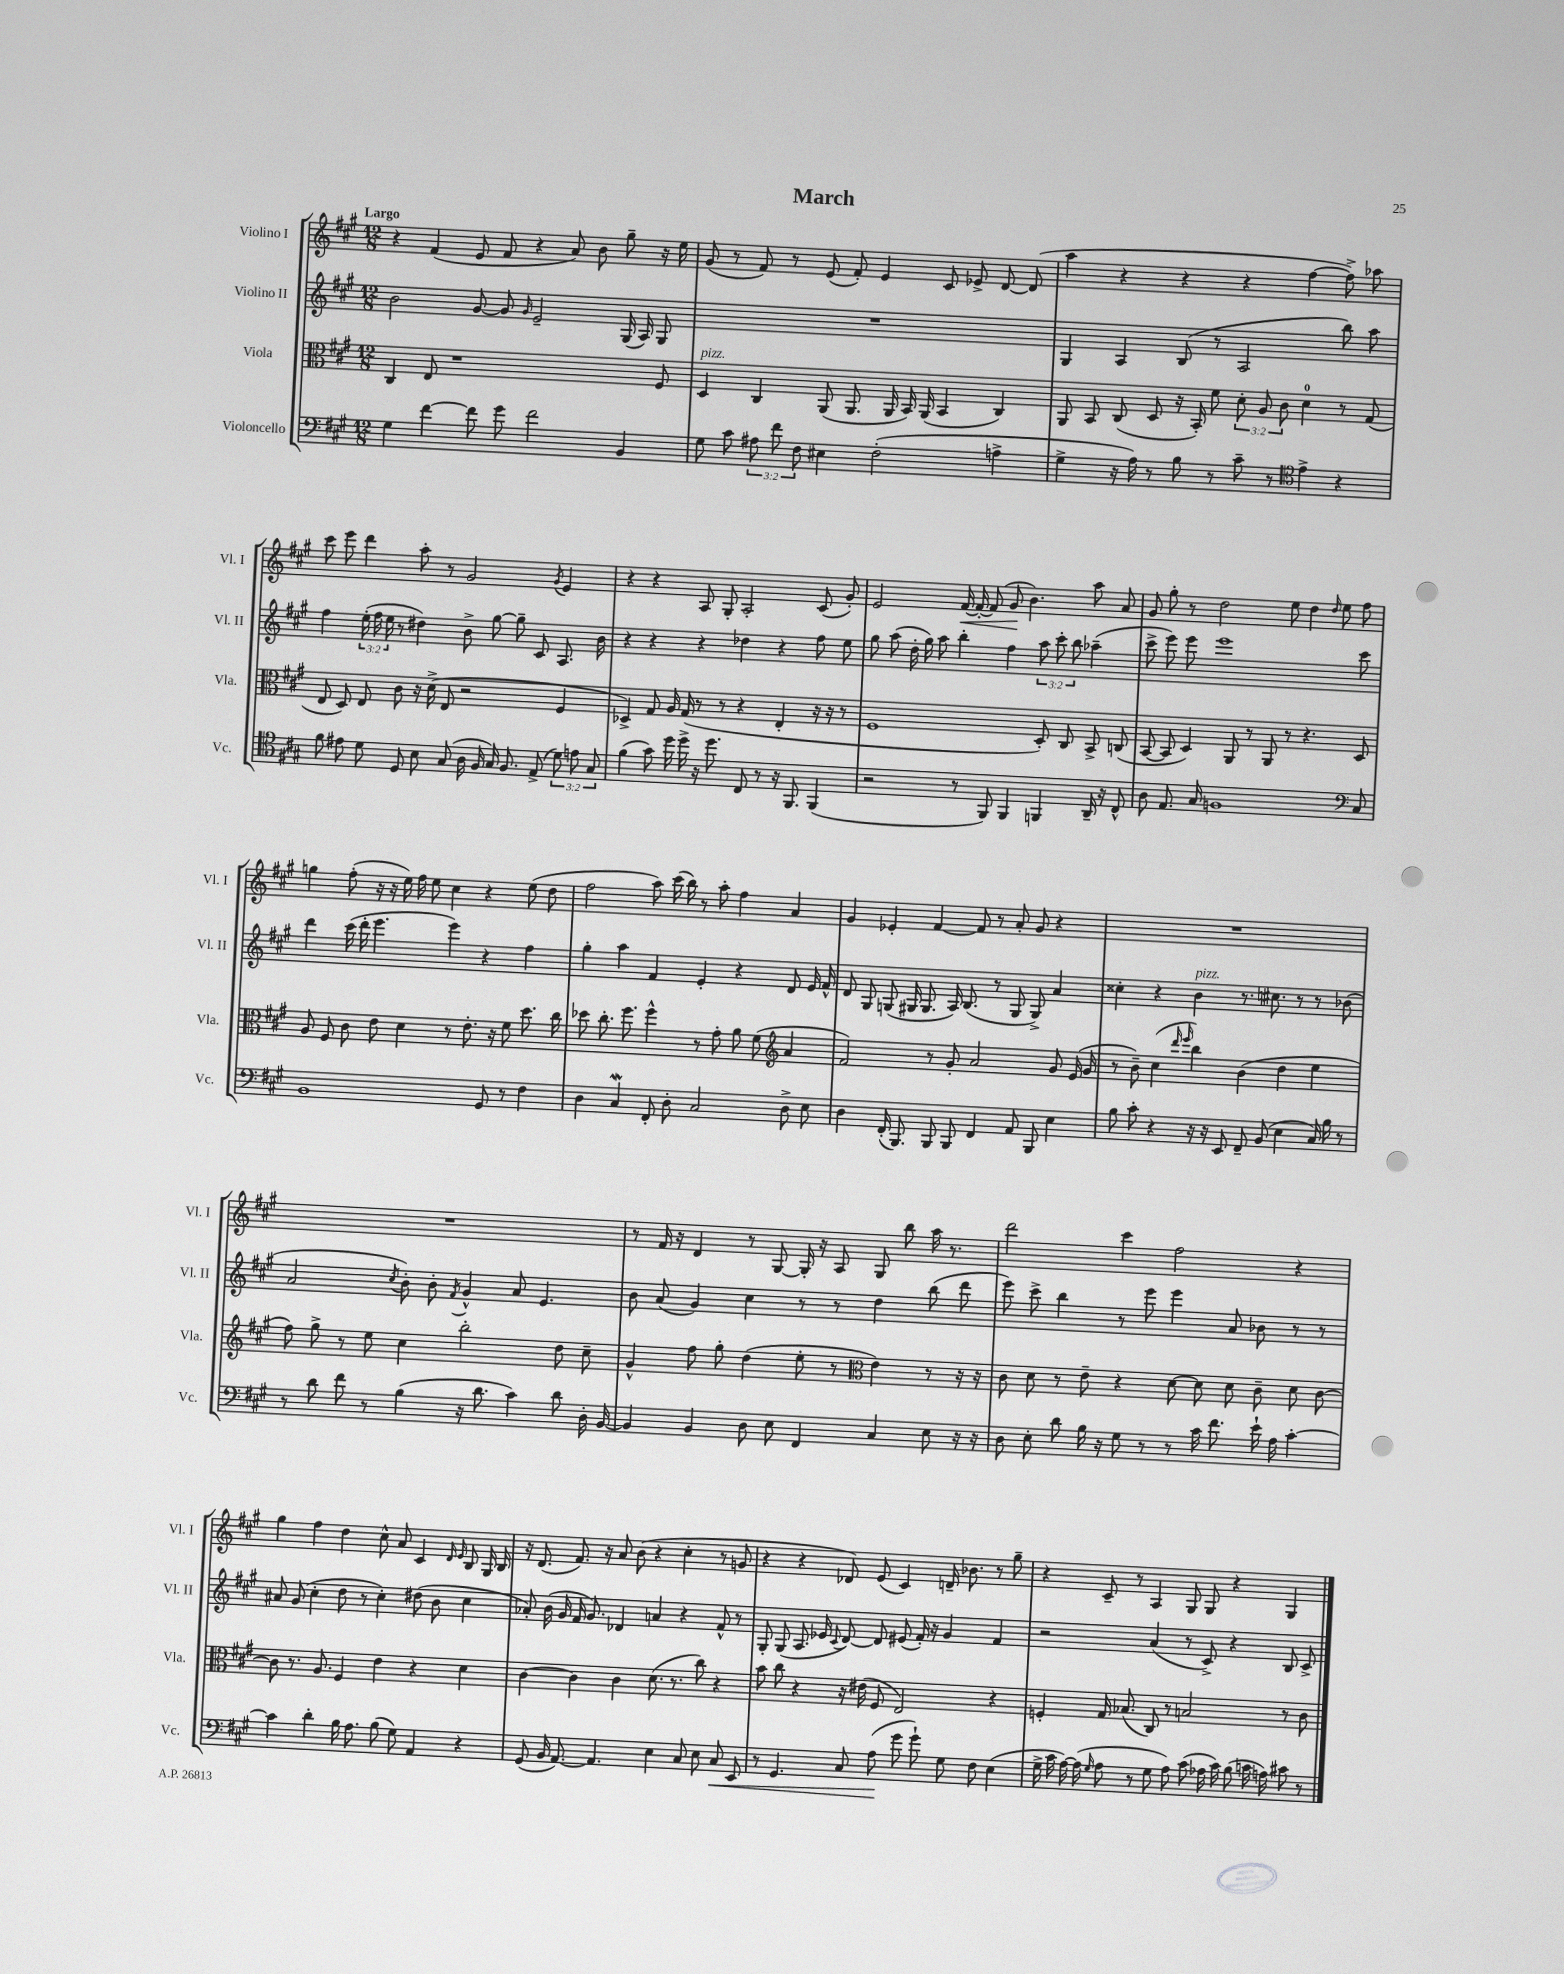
\header { title = "March" }
<<
\new StaffGroup <<
\new Staff = "s0" \with { instrumentName = "Violino I" shortInstrumentName = "Vl. I" } {
    \clef treble \key a \major \numericTimeSignature \time 12/8 \tempo "Largo"
    \autoBeamOff r4 fis'4( e'8 fis'8 r4 a'8) b'8 gis''8-- r16 e''16 |
    gis'8( r8 fis'8) r8 e'8( fis'8-.) e'4 cis'8 ees'8-> d'8~ d'8( |
    a''4 r4 r4 r4 fis''4~ fis''8->) aes''8 |
    cis'''8 e'''8 d'''4 a''8-. r8 gis'2 \acciaccatura { gis'8 } e'4 |
    r4 r4 a8 gis8-. a2-. cis'8( gis'8-.) |
    e'2 fis'16~\< fis'16~-. fis'8( gis'8\! b'4.) a''8 a'8 |
    gis'8 gis''8-. r8 d''2 e''8 d''4 \grace { d''16 } e''8 fis''8 |
    g''4 fis''8-.( r16 r16 e''16) fis''16 e''8 cis''4 r4 e''8( d''8 |
    fis''2 a''8) cis'''16( b''16) r8 a''8-. fis''4 a'4 |
    gis'4 ees'4-. fis'4~ fis'8 r8 a'8-. gis'8 r4 |
    R1. |
    R1. |
    r8 fis'16 r16 d'4 r8 gis8~ gis16-. r16 a8 gis8 b''8 a''16 r8. |
    d'''2 cis'''4 fis''2 r4 |
    gis''4 fis''4 d''4 cis''8-^ a'8 cis'4 \grace { d'16 e'16 } b8 gis16 b16 |
    r16 d'8.( fis'8.) r16 a'8 b'8( r4 cis''4-. r8 g'8 |
    r4 r4 des'8) e'8( cis'4) d'16-- bes'8. r8 gis''8-- |
    r4 cis'8-- r8 a4 gis8 gis8 r4 gis4 \bar "|." |
}
\new Staff = "s1" \with { instrumentName = "Violino II" shortInstrumentName = "Vl. II" } {
    \clef treble \key a \major \numericTimeSignature \time 12/8 \override Staff.TupletNumber.text = #tuplet-number::calc-fraction-text
    \autoBeamOff b'2 gis'8~ gis'8 \grace { gis'16 } e'2-- gis16( a16) gis8 |
    R1. |
    gis4 a4 b8( r8 a2 b''8) a''8 |
    fis''4 \tuplet 3/2 { e''16-.( fis''16 e''16 } r8 dis''4) b'8-> gis''8~ gis''8-- cis'8 a8. b'16 |
    r4 r4 r4 des''4 r4 fis''8 e''8 |
    gis''8 a''8( d''16-. gis''16) a''8 b''4-. fis''4 \tuplet 3/2 { a''8 cis'''8-. b''8 } aes''4--( |
    cis'''8-> e'''8) e'''8 e'''1 cis'''8 |
    d'''4 cis'''16( d'''16-. e'''4. e'''4) r4 fis''4 |
    gis''4-. a''4 fis'4 e'4-. r4 d'8 e'16 fis'16-^ |
    d'8 gis8 g8( gis16 gis8. a16) b8.( r8 gis8 gis8->) a'4 |
    cisis''4-. r4 b'4^\markup { \italic "pizz." } r8. cis''8. r8 r8 bes'8( |
    a'2 \acciaccatura { cis''8 } b'8-.) b'8-. \acciaccatura { fis'8 } gis'4-^ a'8 e'4. |
    b'8 a'8( gis'4) cis''4 r8 r8 d''4 b''8( d'''8 |
    e'''8) cis'''8-> b''4 r8 e'''8 e'''4 a'8 bes'8 r8 r8 |
    ais'8 gis'8( cis''4-. d''8 r8 cis''4-.) dis''8( b'8 cis''4 |
    aes'8-.) b'16( gis'16 fis'16 gis'8.) des'4 a'4 r4 fis'8-^ r8 |
    gis8-. gis8( a8. ees'16 \appoggiatura { cis'8 } d'8~) d'8 eis'8( fis'16-.) r16 gis'4 fis'4 |
    r2 a'4( r8 cis'8->) r4 b8 cis'8-> \bar "|." |
}
\new Staff = "s2" \with { instrumentName = "Viola" shortInstrumentName = "Vla." } {
    \clef alto \key a \major \numericTimeSignature \time 12/8 \override Staff.TupletNumber.text = #tuplet-number::calc-fraction-text
    \autoBeamOff cis4 e8 r1 fis8 |
    d4^\markup { \italic "pizz." } cis4 a,8( a,8. a,16 b,16) a,16( b,4 cis4) |
    a,8 b,8 cis8( d8 r16 b,16-.) fis'8 \tuplet 3/2 { d'8-. a8 cis'8 } d'4-0 r8 gis8( |
    e8 d8) e8 cis'8 r16 d'16->( e8 r2 fis4 |
    des4->) gis8 a16 gis16( r8 r8 r4 e4-. r16 r16 r8 |
    fis1 d8-.) cis8 b,8-> c8( |
    b,8~ b,8 d4) a,8 r8 a,8 r8 r4. d8 |
    a8 fis8 cis'8 e'8 d'4 r8 e'8.-. r16 fis'8 d''8. cis''16 |
    des''8 cis''8.-. fis''8. fis''4-^ r8 gis'8-. a'8 fis'8( \clef treble a'4 |
    fis'2) r8 gis'8-. a'2 gis'8 e'16( gis'16 |
    r8 b'8--) cis''4( \grace { d'''16 e'''16 } b''4) b'4( d''4 e''4 |
    fis''8) gis''8-> r8 e''8 cis''4 b''2-. d''8 cis''8-- |
    gis'4-^ fis''8 gis''8-. d''4( e''8-. r8 \clef alto e'4) r8 r16 r16 |
    cis'8 d'8 r8 e'8-- r4 d'8~ d'8 d'8 cis'8-- d'8 cis'8~ |
    cis'8 r8. a8. fis4 e'4 r4 d'4 |
    cis'4~ cis'4 cis'4 d'8.( r8. cis''8) r4 |
    b'8 cis''8 r4 r16 eis'16( fis8 e2) r4 |
    f4-. gis16 bes8.( cis8) r8 b2 r8 cis'8 \bar "|." |
}
\new Staff = "s3" \with { instrumentName = "Violoncello" shortInstrumentName = "Vc." } {
    \clef bass \key a \major \numericTimeSignature \time 12/8 \override Staff.TupletNumber.text = #tuplet-number::calc-fraction-text
    \autoBeamOff gis4 fis'4~ fis'8 gis'8 fis'2 b,4 |
    gis8 cis'8 \tuplet 3/2 { ais8 fis'8 fis8 } eis4 fis2-.( a4-> |
    gis4-> r16 a16) r8 b8 r8 cis'8-- r8 \clef tenor e'4-> r4 |
    fis'8 eis'8 d'8 d8 b8 gis8( a16 fis16 gis16) fis8. e8->( \tuplet 3/2 { d'8) e'8 gis8 } |
    fis'4( gis'8) d''16 d''16-> r16 d''8. cis8 r8 r16 fis,8. fis,4( |
    r2 r8 fis,8) fis,4 f,4 a,16-- r16 cis8-^ |
    a8 e8. gis16 f1 \clef bass cis8 |
    b,1 gis,8 r8 fis4 |
    d4 cis4\mordent fis,8-. d8-. cis2 d8-> e8 |
    d4 fis,16-.( b,,8.) b,,8 b,,8 fis,4 a,8 b,,8 e4 |
    b8 cis'8-. r4 r16 r16 e,8 fis,8-- b,8( e4 cis16) b16 r8 |
    r8 d'8 fis'8 r8 b4( r16 d'8. cis'4) d'8 d16-. b,16~ |
    b,4 b,4 d8 e8 fis,4 cis4 e8 r16 r16 |
    d8 e8-. d'8 b16 r16 gis8 r8 r8 cis'16 fis'8. e'16-! a16 cis'4~-. |
    cis'4 d'4-. b16 a8. b8( gis8) a,4 r4 |
    gis,8( b,16 a,8.~) a,4. e4 cis8 e8 cis8\< e,8 |
    r8 gis,4. cis8 a8\!( gis'8 gis'8-!) gis8 fis8 e4( |
    gis16-> cis'16 a16~) a16( \grace { gis16 } a8 r8 gis8 a8) cis'8( aes16 cis'16) b8( c'16 a16) cis'8 r8 \bar "|." |
}
>>
>>
\layout { \context { \Score \remove "Bar_number_engraver" } }
